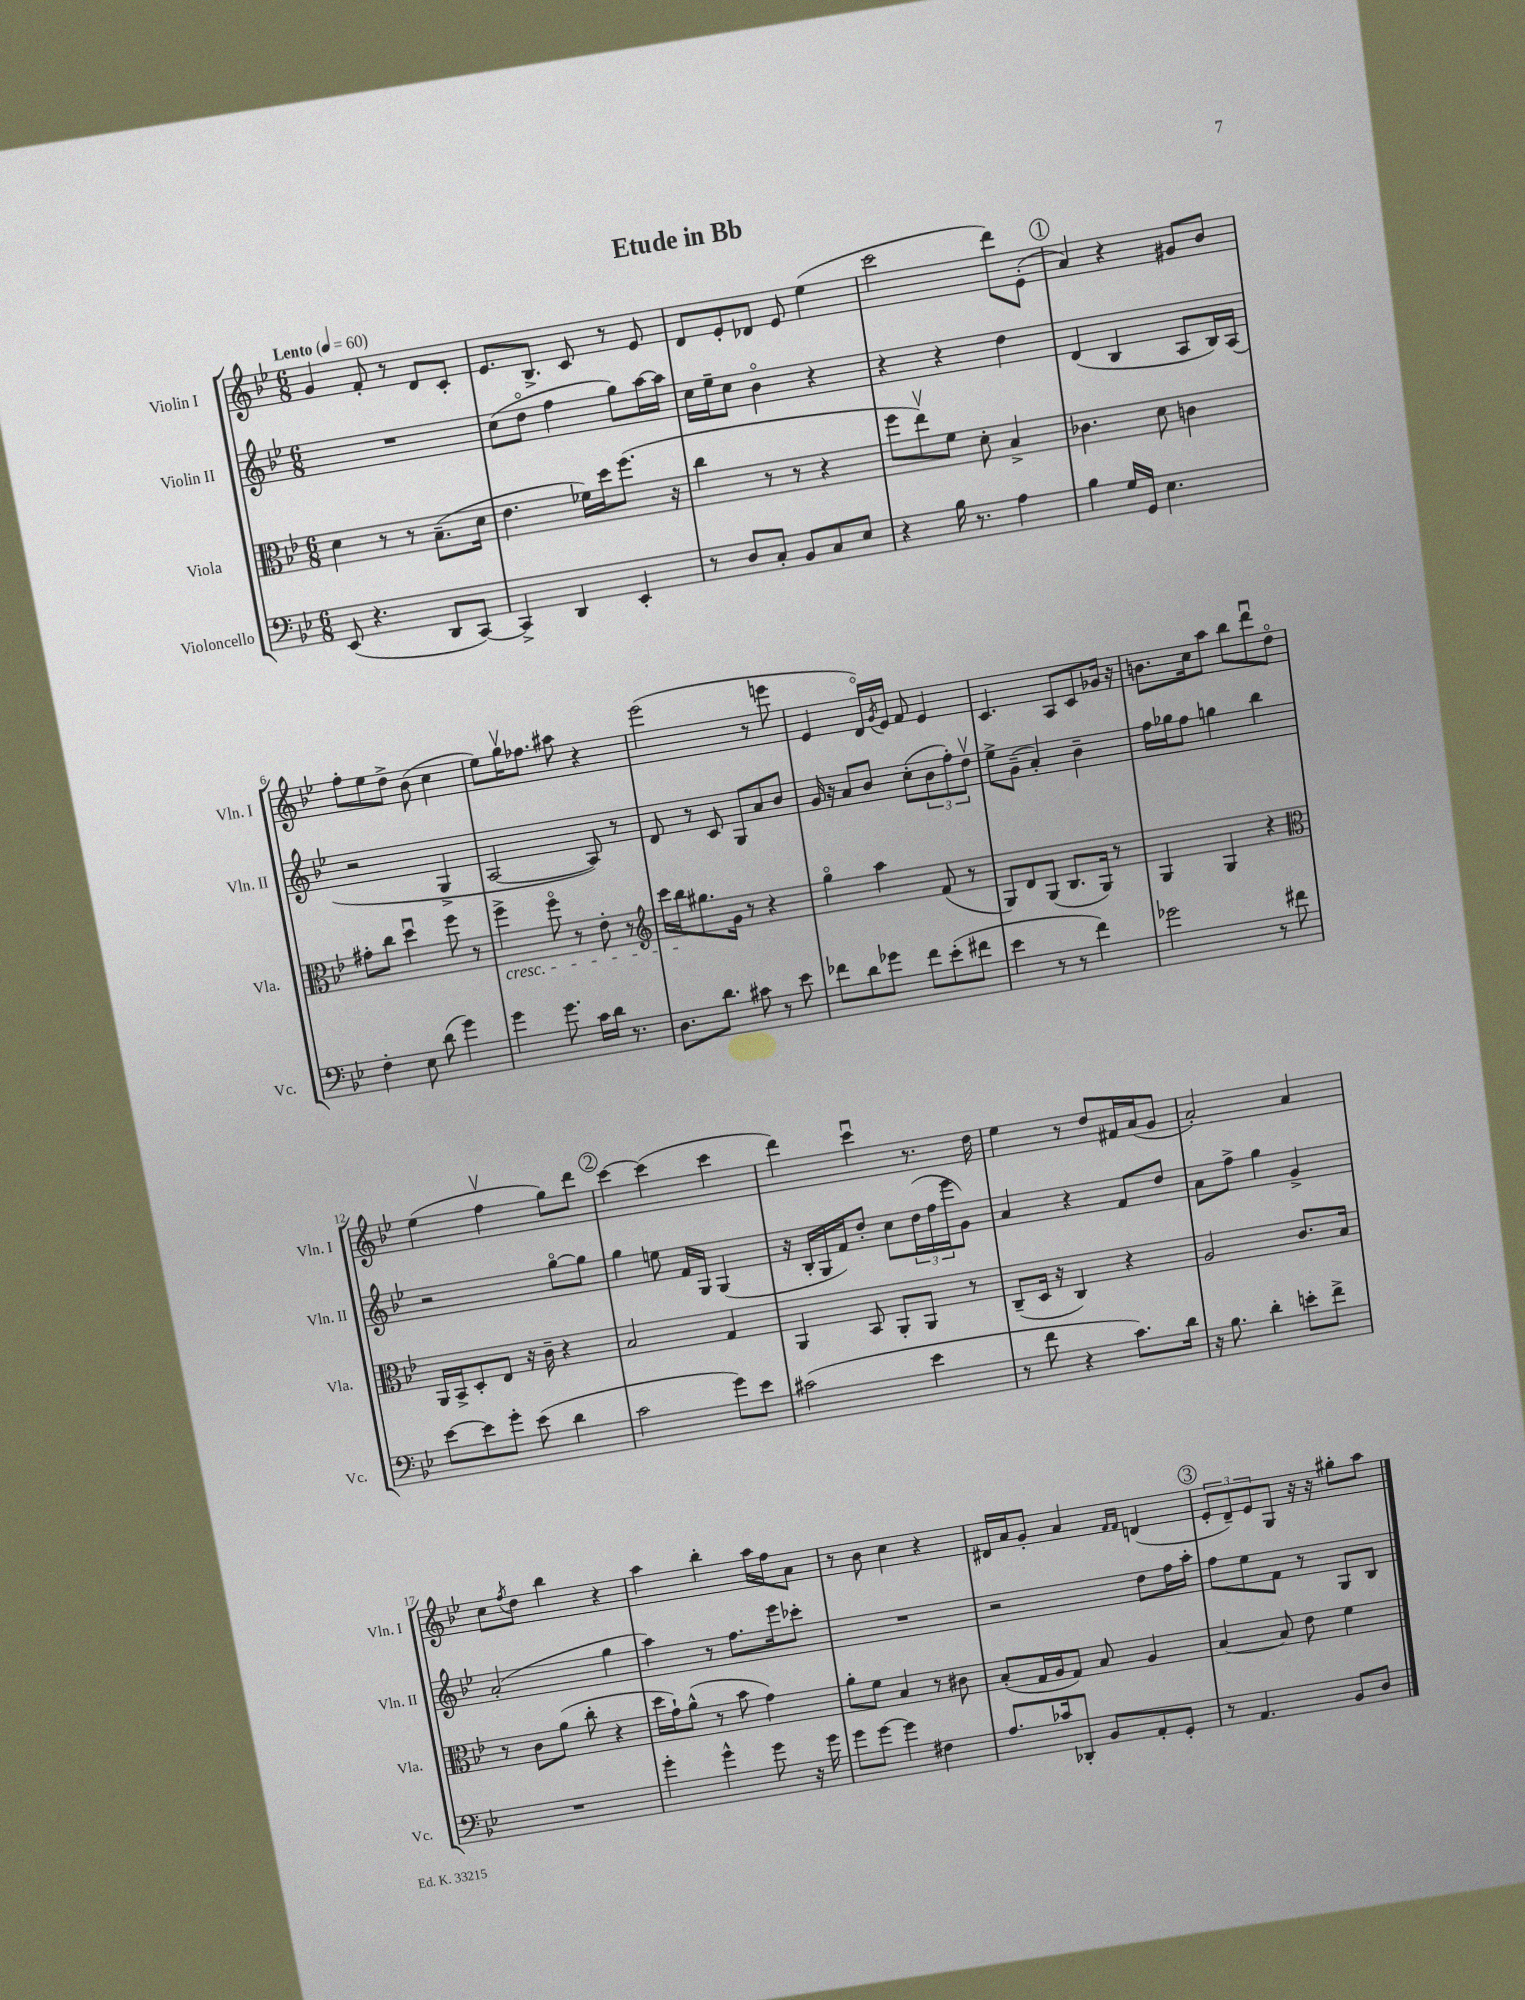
\header { title = "Etude in Bb" }
<<
\new StaffGroup <<
\new Staff = "s0" \with { instrumentName = "Violin I" shortInstrumentName = "Vln. I" } {
    \clef treble \key bes \major \numericTimeSignature \time 6/8 \tempo "Lento" 4 = 60
    g'4 f'8-. r8 d'8 c'8-. |
    ees'8. bes8.-> c'8 r8 ees'8 |
    d'8 ees'8-. des'8 ees'8 ees''4( |
    c'''2 d'''8) ees'8-.( |
    \mark \markup { \circle "1" } a'4) r4 gis'8 bes'8 |
    f''8-. ees''8 d''8-> bes'8( c''4 |
    ees''8) g''16\upbow fes''8. ais''8 r4 |
    ees'''2( r8 e'''8 |
    ees'4 d'16\flageolet) \acciaccatura { g'8 } ees'16 f'8 ees'4 |
    c'4. a8 c'8 ges'16 r16 |
    b'8. c''16 a''8 bes''8 d'''8\downbow d''8\flageolet |
    ees''4( f''4\upbow g''8) d'''8 |
    \mark \markup { \circle "2" } c'''4~ c'''4( c'''4 |
    d'''4) c'''4\downbow r8. d''16 |
    ees''4 r8 d''8 fis'16 a'16( g'8 |
    a'2-.) a'4 |
    c''8 \acciaccatura { f''8 } d''8 bes''4 r4 |
    a''4 bes''4-. a''16 f''16 a'8 |
    r8 bes'8 c''4 r4 |
    dis'16 a'16 g'8-. a'4 \grace { f'16 f'16 } d'4( |
    \mark \markup { \circle "3" } \tuplet 3/2 { ees'8-. d'8--) ees'8 } g8 r16 r16 gis''8-. a''8 \bar "|." |
}
\new Staff = "s1" \with { instrumentName = "Violin II" shortInstrumentName = "Vln. II" } {
    \clef treble \key bes \major \numericTimeSignature \time 6/8
    R2. |
    c''8( d''8\flageolet f''4 g''8) a''16~ a''16 |
    c''16 ees''16-- c''8 bes'4\flageolet r4 |
    r4 r4 d''4 |
    \mark \markup { \circle "1" } d'4( bes4 a8 bes16) a16( |
    r2 g4-> |
    a2~ a8) r8 |
    d'8 r8 c'8 g8 a'8 bes'8 |
    g'16 r16 a'8 bes'8 c''8-.( \tuplet 3/2 { bes'8 f''8-.) d''8\upbow } |
    ees''8-> g'8--( a'4-.) bes'4-- |
    f''16 ges''16 f''8 g''4 bes''4 |
    r2 g''8~\flageolet g''8 |
    \mark \markup { \circle "2" } g''4 e''8 f'16 g16 g4( |
    r16 bes16-. g16 f'16) d''8-. c''8 \tuplet 3/2 { d''16( f''16 ees'''16 } g'8) |
    a'4 r4 f'8 d''8 |
    a'8 f''8-> g''4 g'4-> |
    a'2-.( g''4 |
    a''4) r8 f''8. ees'''16 ces'''8-. |
    R2. |
    r2 d''8 f''16 a''16-. |
    \mark \markup { \circle "3" } f''8 ees''8 f'8 r8 g8 bes8 \bar "|." |
}
\new Staff = "s2" \with { instrumentName = "Viola" shortInstrumentName = "Vla." } {
    \clef alto \key bes \major \numericTimeSignature \time 6/8
    d'4 r8 r8 bes8.--( d'16 |
    ees'4. fes'16) d''16 f''8.( r16 |
    c''4 r8 r8 r4 |
    f''8 ees''8\upbow) f'8 d'8-. bes4-> |
    \mark \markup { \circle "1" } ces'4. d'8 c'4 |
    gis'8-. c''8 d''4\downbow f''8 r8 |
    f''4->\cresc f''8\flageolet r8 ees'8-. r8 |
    \clef treble c'''16 bes''16\! gis''8. g'16 r8 r4 |
    g''4\flageolet a''4 f'8( r8 |
    g8) d'8 g8( bes8. g16) r8 |
    g4 g4 r4 |
    \clef alto a,16 bes,16-> d8-. ees8 r16 c'16-- r4 |
    \mark \markup { \circle "2" } bes2 g4 |
    a,4 bes,8 a,8-. a,8 r8 |
    c8--( d16 r16 c4) r4 |
    a2 c'8. bes16 |
    r8 c'8 a'8( c''8-. r4 |
    d''16 g'16-!) a'8-^( r8 bes'8 g'4) |
    a'8-. f'8 bes4 r8 cis'8 |
    bes8-.( g16 a16 g8) bes8 a4 |
    \mark \markup { \circle "3" } bes4~ bes8 ees'8 f'4 \bar "|." |
}
\new Staff = "s3" \with { instrumentName = "Violoncello" shortInstrumentName = "Vc." } {
    \clef bass \key bes \major \numericTimeSignature \time 6/8
    ees,8( r4. d,8 c,8~) |
    c,4-> d,4 ees,4-. |
    r8 d8 c8-. bes,8 c8 ees8 |
    r4 bes16 r8. a4 |
    \mark \markup { \circle "1" } bes4 g16 g,16 ees4. |
    f4-. ees8 d'8( g'4) |
    g'4 g'8. c'16 d'16 r8. |
    d8. d'8. cis'8 r8 ees'8 |
    fes'8 d'8 ges'8 fes'8 ees'8-.( fis'8 |
    ees'4 r8 r8 f'4) |
    ges'2 r8 fis'8 |
    ees'8~ ees'8 g'8-. ees'8( d'4 |
    \mark \markup { \circle "2" } c'2 g'8) ees'8 |
    cis'2( ees'4 |
    r8 f'8 r4 c'8.) d'16 |
    r16 bes8. d'4-. e'8-. f'8-> |
    R2. |
    g'4-. g'4-^ g'8 r16 g'16 |
    g'8 g'8~ g'4 fis4 |
    a8. ces'16 des,8-. bes,8 a,8-. g,8-. |
    \mark \markup { \circle "3" } r8 a,4. bes,8 d8 \bar "|." |
}
>>
>>
